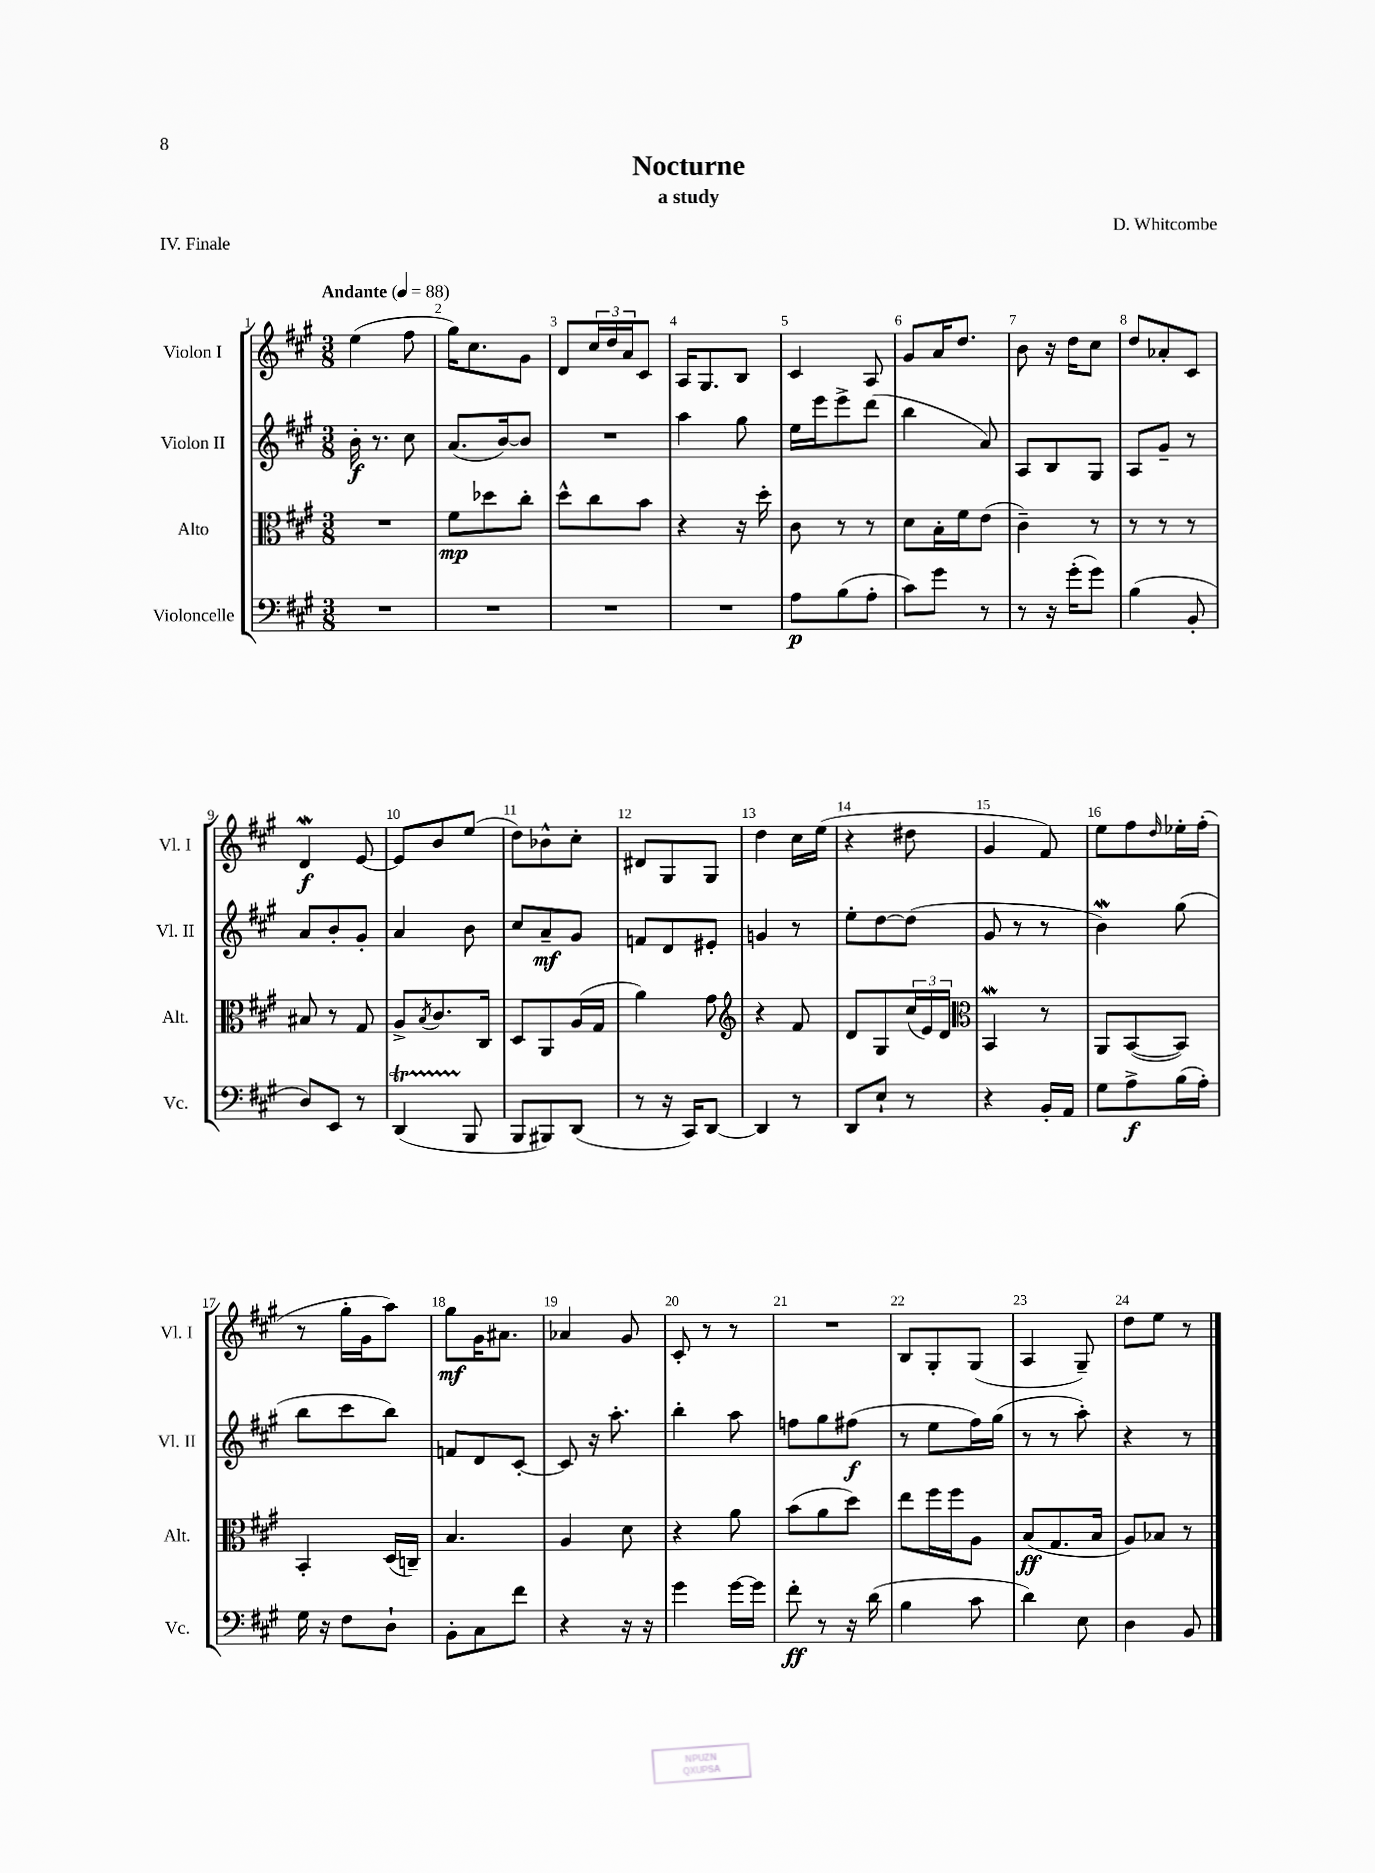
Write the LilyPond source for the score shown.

\header { title = "Nocturne" composer = "D. Whitcombe" subtitle = "a study" piece = "IV. Finale" }
<<
\new StaffGroup <<
\new Staff = "s0" \with { instrumentName = "Violon I" shortInstrumentName = "Vl. I" } {
    \clef treble \key a \major \numericTimeSignature \time 3/8 \tempo "Andante" 4 = 88
    e''4( fis''8 |
    gis''16) cis''8. gis'8 |
    d'8 \tuplet 3/2 { cis''16 d''16 a'16 } cis'8 |
    a16 gis8. b8 |
    cis'4 a8 |
    gis'8 a'16 d''8. |
    b'8 r16 d''16 cis''8 |
    d''8 aes'8-. cis'8 |
    d'4\mordent\f e'8~ |
    e'8 b'8 e''8( |
    d''8) bes'8-^ cis''8-. |
    dis'8 gis8 gis8 |
    d''4 cis''16 e''16( |
    r4 dis''8 |
    gis'4 fis'8) |
    e''8 fis''8 \grace { d''16 } ees''16-. fis''16-.( |
    r8 gis''16-. gis'16 a''8) |
    gis''8\mf gis'16 ais'8. |
    aes'4 gis'8 |
    cis'8-. r8 r8 |
    R4. |
    b8 gis8-. gis8( |
    a4 gis8--) |
    d''8 e''8 r8 \bar "|." |
}
\new Staff = "s1" \with { instrumentName = "Violon II" shortInstrumentName = "Vl. II" } {
    \clef treble \key a \major \numericTimeSignature \time 3/8
    b'16-.\f r8. cis''8 |
    a'8.( b'16~) b'8 |
    R4. |
    a''4 gis''8 |
    e''16 e'''16 e'''8-> d'''8( |
    b''4 a'8) |
    a8 b8 gis8 |
    a8 gis'8-- r8 |
    a'8 b'8-. gis'8-. |
    a'4 b'8 |
    cis''8 a'8--\mf gis'8 |
    f'8 d'8 eis'8-. |
    g'4 r8 |
    e''8-. d''8~ d''8( |
    gis'8 r8 r8 |
    b'4\mordent) gis''8( |
    b''8 cis'''8 b''8) |
    f'8 d'8 cis'8~-. |
    cis'8 r16 a''8.-. |
    b''4-. a''8 |
    f''8 gis''8 fis''8\f( |
    r8 e''8 fis''16) gis''16( |
    r8 r8 a''8-.) |
    r4 r8 \bar "|." |
}
\new Staff = "s2" \with { instrumentName = "Alto" shortInstrumentName = "Alt." } {
    \clef alto \key a \major \numericTimeSignature \time 3/8
    R4. |
    fis'8\mp des''8 cis''8-. |
    d''8-^ cis''8 b'8 |
    r4 r16 d''16-. |
    cis'8 r8 r8 |
    d'8 b16-. fis'16 e'8( |
    cis'4--) r8 |
    r8 r8 r8 |
    bis8 r8 gis8 |
    a8-> \acciaccatura { b8 } cis'8. cis16 |
    d8 a,8 a16( gis16 |
    a'4) gis'8 |
    \clef treble r4 fis'8 |
    d'8 gis8 \tuplet 3/2 { cis''16( e'16) d'16 } |
    \clef alto b,4\mordent r8 |
    a,8 b,8~( b,8) |
    b,4-. d16( c16--) |
    b4. |
    a4 d'8 |
    r4 a'8 |
    b'8( a'8 d''8) |
    e''8 fis''16 fis''16 a8 |
    b8\ff( gis8. b16 |
    a8) bes8 r8 \bar "|." |
}
\new Staff = "s3" \with { instrumentName = "Violoncelle" shortInstrumentName = "Vc." } {
    \clef bass \key a \major \numericTimeSignature \time 3/8
    R4. |
    R4. |
    R4. |
    R4. |
    a8\p b8( a8-. |
    cis'8) gis'8 r8 |
    r8 r16 gis'16-.( gis'8) |
    b4( b,8-. |
    d8) e,8 r8 |
    d,4\startTrillSpan( b,,8\stopTrillSpan |
    b,,8 bis,,8) d,8( |
    r8 r16 cis,16) d,8~ |
    d,4 r8 |
    d,8 e8-! r8 |
    r4 b,16-. a,16 |
    gis8 a8->\f b16( a16-.) |
    gis16 r16 fis8 d8-! |
    b,8-. cis8 fis'8 |
    r4 r16 r16 |
    gis'4 gis'16~ gis'16 |
    fis'8-.\ff r8 r16 d'16( |
    b4 cis'8 |
    d'4) e8 |
    d4 b,8 \bar "|." |
}
>>
>>
\layout { \context { \Score \override BarNumber.break-visibility = ##(#f #t #t) barNumberVisibility = #all-bar-numbers-visible } }
